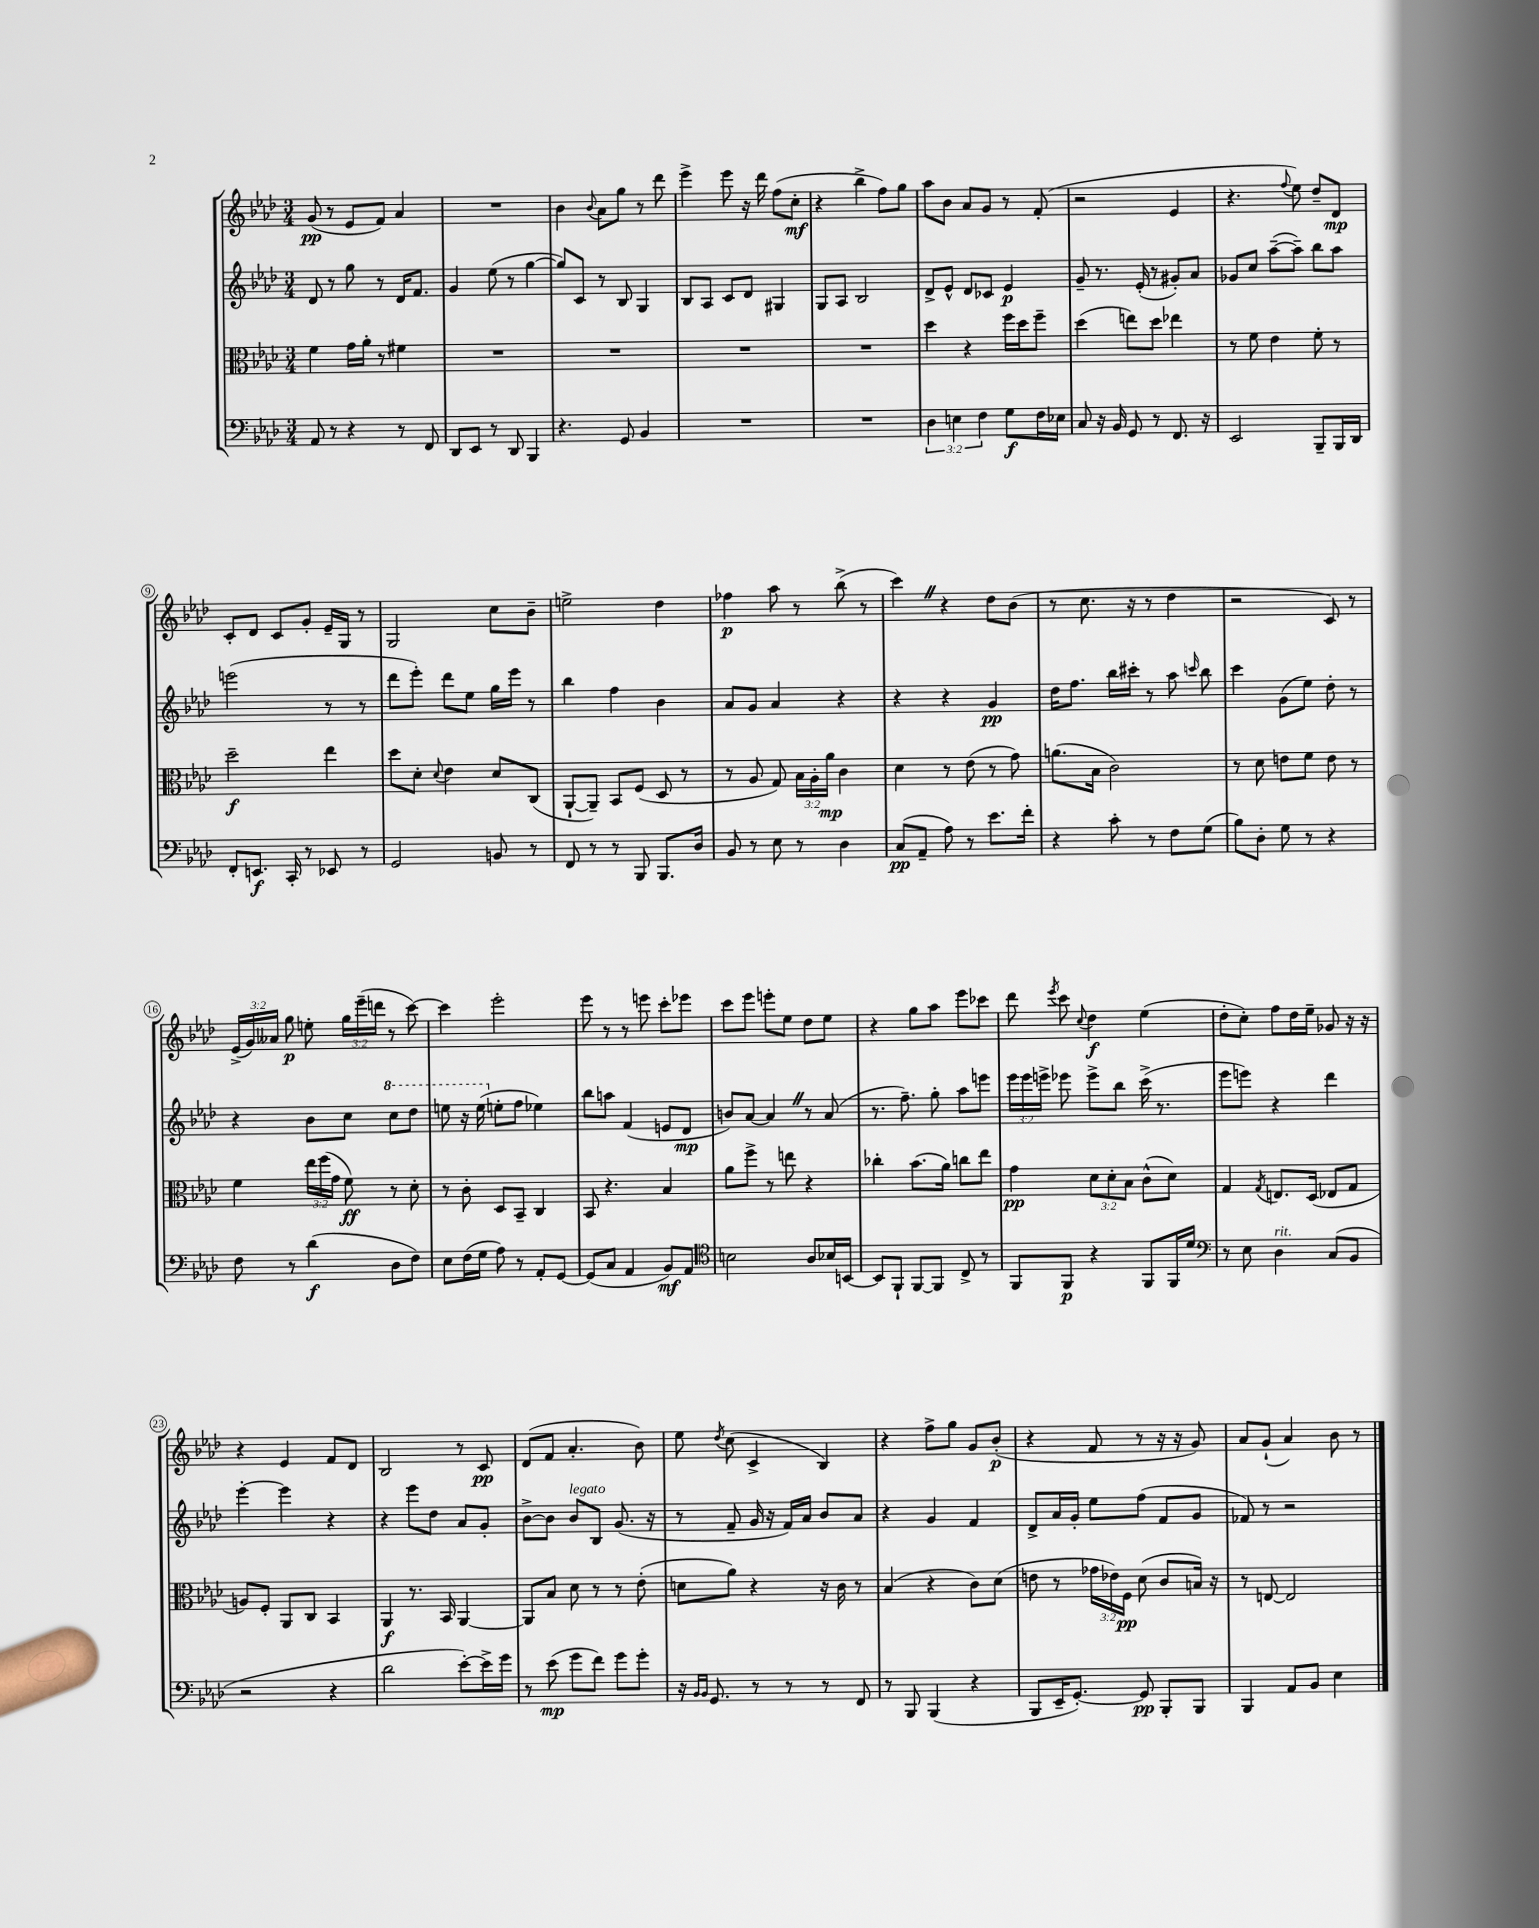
<<
\new StaffGroup <<
\new Staff = "s0" {
    \clef treble \key aes \major \numericTimeSignature \time 3/4 \override Staff.TupletNumber.text = #tuplet-number::calc-fraction-text
    \autoBeamOff g'8\pp( r8 ees'8[ f'8]) aes'4 |
    R2. |
    bes'4 \appoggiatura { bes'8 } aes'8[ g''8] r8 des'''8 |
    ees'''4-> ees'''8 r16 des'''16 f''8[( c''8]-.\mf |
    r4 bes''4-> f''8[) g''8] |
    aes''8[ bes'8] aes'8[ g'8] r8 f'8-.( |
    r2 ees'4 |
    r4. \appoggiatura { f''8 } ees''8) des''8[-- des'8]\mp |
    c'8[-. des'8] c'8[ g'8]-. ees'16[-- g16] r8 |
    g2 c''8[ bes'8]-- |
    e''2-> des''4 |
    fes''4\p aes''8 r8 bes''8->( r8 |
    c'''4) \once \override BreathingSign.text = \markup { \musicglyph "scripts.caesura.straight" } \breathe r4 des''8[ bes'8]( |
    r8 c''8. r16 r8 des''4 |
    r2 c'8) r8 |
    \tuplet 3/2 { ees'16[->( g'16) aeses'16] } g''8\p e''8-. \tuplet 3/2 { g''16[ ees'''16--( d'''16] } r8 c'''8~) |
    c'''4 ees'''2-. |
    ees'''8 r8 r8 e'''8 c'''8[-. ees'''8] |
    c'''8[ ees'''8] e'''8[-. ees''8] des''8[ ees''8] |
    r4 g''8[ aes''8] ees'''8[ ces'''8] |
    des'''8 \acciaccatura { ees'''8 } c'''8 \appoggiatura { c''8 } des''4\f ees''4( |
    des''8[-. c''8]-.) f''8[ des''16 ees''16]-- ges'8 r16 r16 |
    r4 ees'4 f'8[ des'8] |
    bes2 r8 c'8\pp |
    des'8[( f'8] aes'4.-. bes'8) |
    ees''8 \acciaccatura { des''8 } c''8( c'4-> bes4) |
    r4 f''8[-> g''8] g'8[ bes'8]-.\p( |
    r4 f'8 r8 r16 r16 g'8) |
    aes'8[ g'8]-!( aes'4) bes'8 r8 \bar "|." |
}
\new Staff = "s1" {
    \clef treble \key aes \major \numericTimeSignature \time 3/4 \override Staff.TupletNumber.text = #tuplet-number::calc-fraction-text
    \autoBeamOff des'8 r8 g''8 r8 des'16[ f'8.] |
    g'4 ees''8( r8 g''4~ |
    g''8[) c'8] r8 bes8 g4 |
    bes8[ aes8] c'8[ des'8] gis4 |
    g8[ aes8] bes2 |
    des'8[-> ees'8]-^ des'8[ ces'8] ees'4\p |
    g'8-- r8. ees'16-.( r8 gis'8[-.) aes'8] |
    ges'8[ c''8] aes''8[~--( aes''8]--) bes''8[ aes''8] |
    e'''2( r8 r8 |
    des'''8[ ees'''8]-.) des'''8[ ees''8] g''16[ ees'''16] r8 |
    bes''4 f''4 bes'4 |
    aes'8[ g'8] aes'4 r4 |
    r4 r4 g'4\pp |
    des''16[ f''8.] bes''16[ cis'''16]-. r8 aes''8 \grace { c'''16 } bes''8 |
    c'''4 g'8[( ees''8]) des''8-. r8 |
    r4 bes'8[ c''8] \ottava #1 c'''8[ des'''8] |
    e'''8 r16 e'''16( \ottava #0 e''8[-. f''8] ees''4) |
    bes''8[ a''8] f'4( e'8[ des'8]\mp |
    b'8[) aes'8]~ aes'4 \once \override BreathingSign.text = \markup { \musicglyph "scripts.caesura.straight" } \breathe r8 aes'8( |
    r8. f''8.--) g''8-. aes''8[ e'''8] |
    \tuplet 3/2 { ees'''16[ ees'''16 e'''16]-> } ees'''8 ees'''8[-> bes''8] c'''16->( r8. |
    ees'''8[ e'''8]) r4 des'''4 |
    ees'''4~-. ees'''4 r4 |
    r4 ees'''8[ des''8] aes'8[ g'8]-. |
    bes'8[~-> bes'8] bes'8[^\markup { \italic "legato" } bes8] g'8.( r16 |
    r8 f'8-- g'16 r16 f'16[) aes'16] bes'8[ aes'8] |
    r4 g'4 f'4 |
    des'8[-> aes'16 g'16]-. ees''8[ f''8]( f'8[ g'8] |
    fes'8) r8 r2 \bar "|." |
}
\new Staff = "s2" {
    \clef alto \key aes \major \numericTimeSignature \time 3/4 \override Staff.TupletNumber.text = #tuplet-number::calc-fraction-text
    \autoBeamOff f'4 g'16[ aes'16]-. r8 fis'4 |
    R2. |
    R2. |
    R2. |
    R2. |
    des''4 r4 f''16[ des''16 f''8]-- |
    des''4( e''8[) des''8] ees''4 |
    r8 f'8 ees'4 f'8-. r8 |
    des''2--\f ees''4 |
    des''8[ des'8]-. \appoggiatura { des'8 } ees'4 des'8[ c8]( |
    aes,8[~-! aes,8]--) bes,8[ f8]( des8 r8 |
    r8 aes8 g8) \tuplet 3/2 { bes16[ aes16-. aes'16]\mp } c'4 |
    des'4 r8 ees'8( r8 g'8) |
    a'8.[( bes16] c'2) |
    r8 des'8 e'8[ f'8] e'8 r8 |
    f'4 \tuplet 3/2 { ees''16[ f''16( g'16] } f'8\ff) r8 des'8-. |
    r8 c'8-. des8[ bes,8]-- c4 |
    bes,8 r4. bes4 |
    aes'8[ f''8]-> r8 e''8 r4 |
    ces''4-. bes'8.[( aes'16]) c''8[ ees''8] |
    g'4\pp \tuplet 3/2 { des'8[ des'8-. bes8] } c'8[-^( des'8]) |
    g4 \acciaccatura { g8 } e8.[ des16]( ees8[ g8] |
    a8[) f8]-. aes,8[ c8] bes,4 |
    aes,4\f r8. bes,16 aes,4~ |
    aes,8[ bes8] des'8 r8 r8 ees'8-.( |
    d'8[ aes'8]) r4 r16 c'16 r8 |
    bes4( r4 c'8[) des'8]( |
    e'8 r8 \tuplet 3/2 { ges'16[ ees'16) f16]\pp } des'8( c'8[ b16]) r16 |
    r8 e8~ e2 \bar "|." |
}
\new Staff = "s3" {
    \clef bass \key aes \major \numericTimeSignature \time 3/4 \override Staff.TupletNumber.text = #tuplet-number::calc-fraction-text
    \autoBeamOff aes,8 r8 r4 r8 f,8 |
    des,8[ ees,8] r8 des,8 bes,,4 |
    r4. g,8 bes,4 |
    R2. |
    R2. |
    \tuplet 3/2 { des4 e4 f4 } g8[\f f16 ees16] |
    c8 r16 bes,16 g,8 r8 f,8. r16 |
    ees,2 bes,,8[-- bes,,16 des,16] |
    f,8[-. e,8.]\f c,16-. r8 ees,8 r8 |
    g,2 b,8 r8 |
    f,8 r8 r8 bes,,8 bes,,8.[ des16] |
    bes,8 r8 ees8 r8 des4 |
    c8[\pp( aes,8]-- aes8) r8 ees'8.[ f'16]-. |
    r4 c'8-. r8 f8[ g8]( |
    bes8[) des8]-. g8 r8 r4 |
    f8 r8 des'4\f( des8[ f8]) |
    ees8[ f16( g16] aes8) r8 aes,8[-. g,8]~ |
    g,8[( c8] aes,4 bes,8[\mf) aes,8] |
    \clef tenor b2 aes8[ bes16 b,16]~ |
    b,8[ f,8]-! f,8[~ f,8] c8-> r8 |
    f,8[ f,8]\p r4 f,8[ f,16 des'16] |
    \clef bass r8 ees8 des4^\markup { \italic "rit." } c8[( bes,8] |
    r2 r4 |
    des'2 ees'8[~-.) ees'16-> g'16] |
    r8 ees'8\mp( g'8[ f'8]) g'8[ g'8]-. |
    r16 \grace { bes,16[ bes,16] } g,8. r8 r8 r8 f,8 |
    r8 bes,,8 bes,,4( r4 |
    bes,,8[ ees,16-- g,8.]~-.) g,8\pp bes,,8[-. bes,,8] |
    bes,,4 aes,8[ bes,8] ees4 \bar "|." |
}
>>
>>
\layout { \context { \Score \override BarNumber.stencil = #(make-stencil-circler 0.1 0.3 ly:text-interface::print) } }
